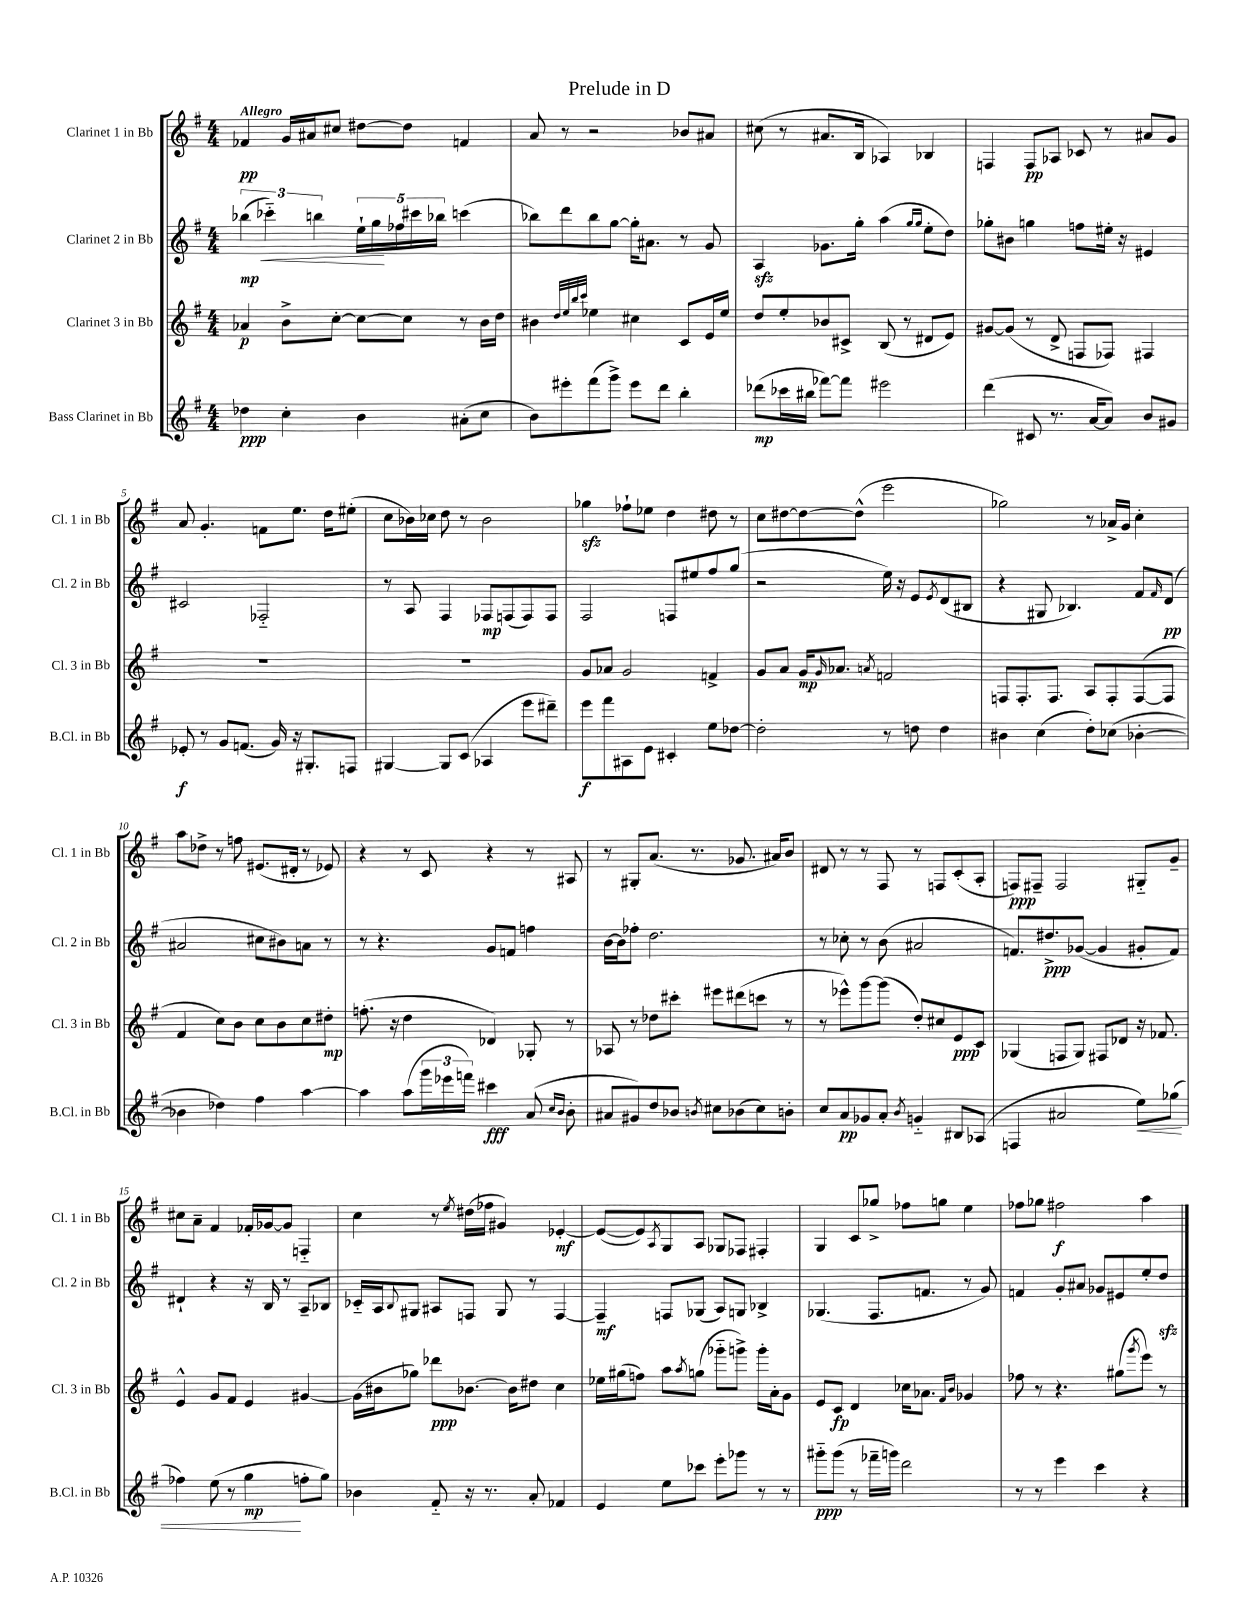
\header { title = "Prelude in D" }
<<
\new StaffGroup <<
\new Staff = "s0" \with { instrumentName = "Clarinet 1 in Bb" shortInstrumentName = "Cl. 1 in Bb" } {
    \clef treble \key g \major \numericTimeSignature \time 4/4 \tempo "Allegro"
    fes'4\pp g'16 ais'16 cis''8 dis''8~ dis''8 f'4 |
    a'8 r8 r2 bes'8 ais'8 |
    cis''8( r8 ais'8. b16 aes4) bes4 |
    f4 f8\pp aes8 ces'8 r8 ais'8 g'8 |
    a'8 g'4.-. f'8 e''8. d''16 eis''8-.( |
    c''8 bes'16) ces''16 d''8 r8 bes'2 |
    ges''4\sfz fes''8-! ees''8 d''4 dis''8 r8 |
    c''8 dis''8~ dis''8~ dis''8-^( e'''2 |
    ges''2) r8 aes'16-> g'16 c''4-. |
    a''8 des''8-> r8 f''8 eis'8.( dis'16-. r8 ees'8) |
    r4 r8 c'8 r4 r8 ais8 |
    r8 gis8-. a'8.( r8. ges'8. ais'16) b'8 |
    dis'8 r8 r8 fis8 r8 f8 c'8-.( a8-. |
    f8\ppp) fis8-- fis2 gis8-_ g'8-- |
    cis''8 a'8-- fis'4 fes'16-. ges'16~ ges'8 f4-_ |
    c''4 r8 \acciaccatura { e''8 } dis''16( fes''16 gis'4) ees'4~-.\mf |
    ees'8~( ees'8) \acciaccatura { a8 } g8 a8 ges8 fes8 fis4-. |
    g4 c'8 ges''8-> fes''8 g''8 e''4 |
    fes''8 ges''8 fis''2\f a''4 \bar "|." |
}
\new Staff = "s1" \with { instrumentName = "Clarinet 2 in Bb" shortInstrumentName = "Cl. 2 in Bb" } {
    \clef treble \key g \major \numericTimeSignature \time 4/4
    \tuplet 3/2 { bes''4\mp\<( ces'''4-_) b''4 } \tuplet 5/4 { e''16-! g''16\! fes''16 cis'''16 bes''16 } c'''4( |
    bes''8) d'''8 bes''8 g''8~ g''16-. ais'8. r8 g'8 |
    a4\sfz ges'8. g''16-. a''4( \grace { g''16 g''16 } e''8-. d''8) |
    ges''8-. bis'8 g''4 f''8 eis''16-. r16 eis'4 |
    cis'2 fes2-_ |
    r8 a8 fis4 fes8\mp f8( f8) f8 |
    fis2 f8 eis''8 fis''8 g''8( |
    r2 e''16) r16 e'8 \acciaccatura { e'8 } d'8( bis8 |
    r4 gis8 bes4.) fis'8 \grace { fis'16 } d'8\pp( |
    ais'2 cis''8 bis'8) a'8 r8 |
    r8 r4. g'8 f'8 f''4 |
    b'16~ b'16 fes''8-. d''2. |
    r8 ces''8-. r8 b'8( ais'2 |
    f'8.) dis''8.->\ppp ges'8~( ges'4 gis'8-. f'8) |
    dis'4-! r4 r16 b16 r8 a8-- bes8 |
    ces'16-_ a16 \appoggiatura { b8 } gis8 ais8 f8 gis8 r8 f4~ |
    f4--\mf f8 ges8( a8) g8 bes4-> |
    ges4.( fis8. f'8. r8 g'8) |
    f'4 g'8-. ais'8 ges'8 eis'8 e''8-. d''8\sfz \bar "|." |
}
\new Staff = "s2" \with { instrumentName = "Clarinet 3 in Bb" shortInstrumentName = "Cl. 3 in Bb" } {
    \clef treble \key g \major \numericTimeSignature \time 4/4
    aes'4\p b'8-> c''8~-. c''8~ c''8 r8 b'16 d''16 |
    bis'4 \grace { d''32 e''32 b''32 c'''32 } ees''4 cis''4 c'8 e'16 ees''16 |
    d''8 e''8-. bes'8 cis'8-> b8( r8 dis'8 e'8) |
    gis'8~ gis'8( r8 d'8-> f8 fes8) fis4 |
    R1 |
    R1 |
    g'8 aes'8 g'2 f'4-> |
    g'8 a'8 g'16\mp \grace { g'16 } aes'8. \acciaccatura { a'8 } f'2 |
    f8 f8.-. f8. a8 f8-. f8~( f8 |
    fis'4 c''8) b'8 c''8 b'8 c''8 dis''8-.\mp |
    f''8.-.( r16 d''4 des'4) ges8-. r8 |
    aes8 r8 des''8 cis'''8-. eis'''8 dis'''8( c'''8 r8 |
    r8 ees'''8-^) g'''8~ g'''8( d''8-.) cis''8 e'8\ppp c'8 |
    ges4( f8 ges8) fis8 des'8 r16 fes'8. |
    e'4-^ g'8 fis'8 e'4 gis'4~ |
    gis'16( bis'16 ges''8) des'''8\ppp bes'8.~ bes'16 dis''8 c''4 |
    ees''16 gis''16( f''8) a''8 \acciaccatura { a''8 } g''8( ges'''8-_ g'''8->) g'''16-. a'16-. g'8 |
    e'8 c'8\fp d'4 ces''16 aes'8. \grace { fis'16 b'16 } ges'4 |
    fes''8 r8 r4. gis''8( \acciaccatura { g'''8 } e'''8) r8 \bar "|." |
}
\new Staff = "s3" \with { instrumentName = "Bass Clarinet in Bb" shortInstrumentName = "B.Cl. in Bb" } {
    \clef treble \key g \major \numericTimeSignature \time 4/4
    des''4\ppp c''4-. b'4 ais'8-.( c''8 |
    b'8) eis'''8-. fis'''8( g'''8->) eis'''8 d'''8 b''4-. |
    des'''8\mp( ces'''16 bis''16 fes'''8~) fes'''8 eis'''2 |
    d'''4( cis'8 r8. a'16~ a'8) b'8 gis'8 |
    ees'8-.\f r8 g'8 f'8.( g'16) r16 gis8.-. f8 |
    gis4~ gis8 c'8( aes4 e'''8 dis'''8--) |
    e'''8\f fis'''8 ais8 e'8 cis'4-. e''8 des''8~ |
    des''2-. r8 d''8 d''4 |
    bis'4 c''4( d''8-.) ces''8( bes'4~-. |
    bes'4 des''4) fis''4 a''4~ |
    a''4 a''8( \tuplet 3/2 { g'''16 ees'''16 f'''16) } cis'''4\fff a'8( \grace { c''16 b'16 } b'8-. |
    ais'8 gis'8) d''8 bes'8 \acciaccatura { b'8 } cis''8 bes'8( cis''8) b'8-. |
    c''8 a'8\pp ges'8 a'8-. \acciaccatura { b'8 } g'4-_ bis8 aes8( |
    f4 ais'2 e''8\<) ges''8( |
    fes''4) e''8( r8 g''4\mp\! f''8-. g''8) |
    bes'4 fis'8-_ r16 r8. a'8-. fes'4 |
    e'4 e''8 ces'''8 e'''8-. ges'''8 r8 r8 |
    gis'''8-_\ppp gis'''8( r8 fes'''16-- g'''16) d'''2 |
    r8 r8 e'''4 c'''4 r4 \bar "|." |
}
>>
>>
